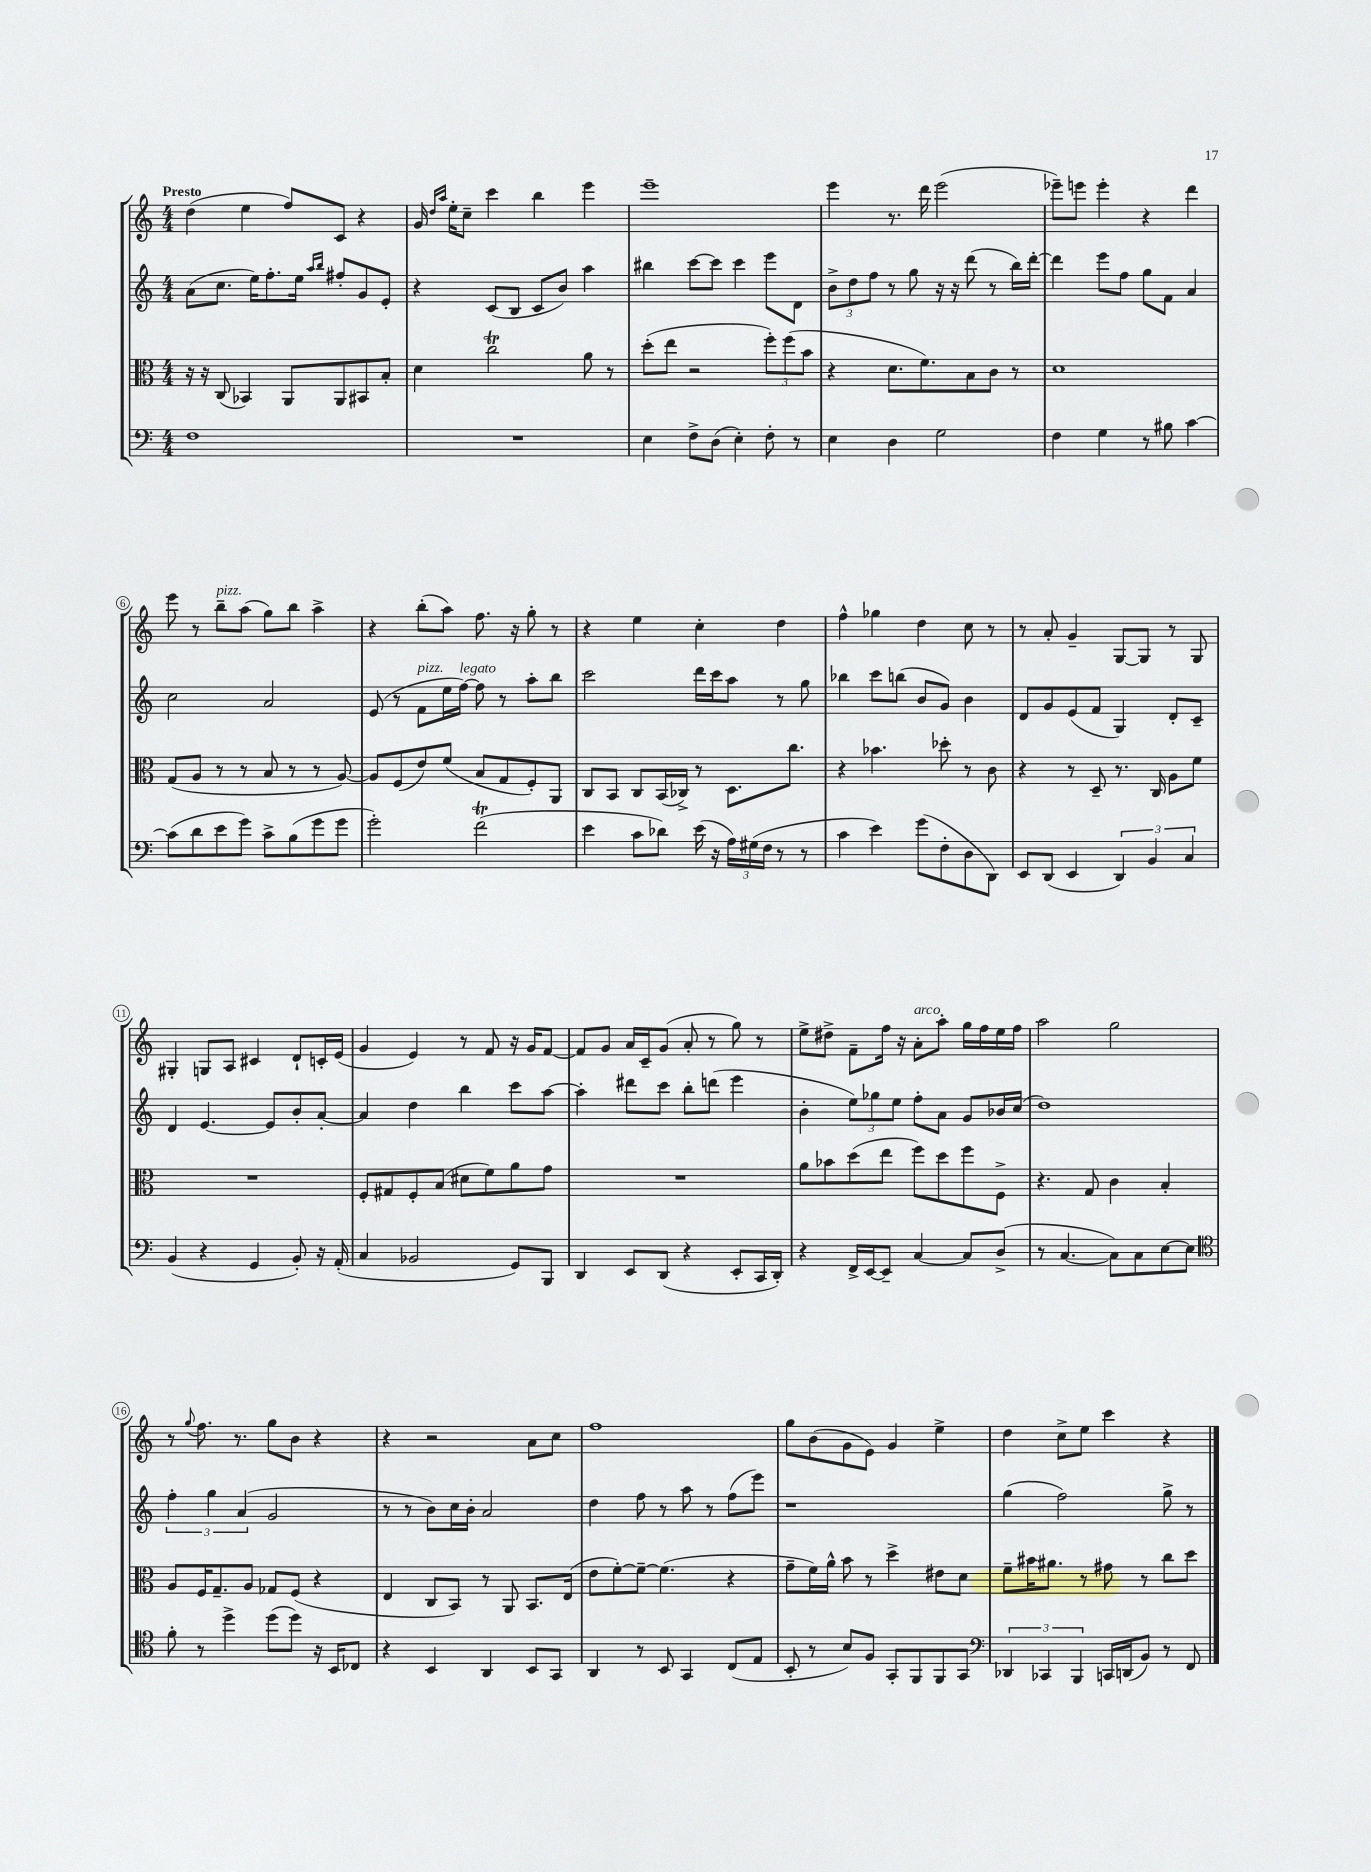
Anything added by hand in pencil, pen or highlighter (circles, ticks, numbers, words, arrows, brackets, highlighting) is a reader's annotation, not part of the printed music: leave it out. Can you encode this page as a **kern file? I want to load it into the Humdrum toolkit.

**kern	**kern	**kern	**kern
*staff4	*staff3	*staff2	*staff1
*clefF4	*clefC3	*clefG2	*clefG2
*k[]	*k[]	*k[]	*k[]
*M4/4	*M4/4	*M4/4	*M4/4
1F	16r	(8a	(4dd
.	16r	.	.
.	(8C	8.cc	.
.	4BB-)	.	4ee
.	.	16ee)	.
.	.	8.ff'	.
.	8AA	.	8ff)
.	.	16ee	.
.	.	16qqaa	.
.	.	16qqbb	.
.	8AA	8ff#'	8c
.	8BB#	8g	4r
.	8B'	8e'	.
=	=	=	=
1r	4d	4r	16g
.	.	.	16qqdd
.	.	.	16qqaa
.	.	.	16ee'
.	.	.	8cc~
.	2cc	(8c	4ccc
.	.	8B	.
.	.	8c	4bb
.	.	8b)	.
.	8a	4aa	4eee
.	8r	.	.
=	=	=	=
4E	(8dd'	4bb#	1eee~
.	8ee	.	.
8F^	2r	[8ccc	.
(8D	.	8ccc]	.
4E')	.	4ccc	.
8F'	12ff')	8eee	.
.	(12ff	.	.
8r	.	8d	.
.	12b	.	.
=	=	=	=
4E	4r	12b^	4eee
.	.	12dd	.
.	.	12ff	.
4D	8.d	8r	8.r
.	.	8gg	.
.	8.f)	.	16ddd
2G	.	16r	(2eee
.	.	16r	.
.	8B	(8ddd	.
.	8c	8r	.
.	8r	16bb)	.
.	.	[16ddd'	.
=	=	=	=
4F	1d	4ddd]	8eee-~)
.	.	.	8eee
4G	.	8eee	4eee'
.	.	8ff	.
8r	.	8gg	4r
8B#	.	8f	.
[4c	.	4a	4ddd
=	=	=	=
(8c]	(8G	2cc	8eee
8d	8A	.	8r
8e	8r	.	8bb~
8g)	8r	.	(8aa
8c^	8B	2a	8gg)
(8B	8r	.	8bb
8g	8r	.	4aa^
8g	[8A)	.	.
=	=	=	=
2g')	8A]	(8e	4r
.	(8F	8r	.
.	8e)	8f	(8bb'
.	(8f	16ee	8aa)
.	.	[16ff)	.
(2f	8B	8ff]	8.ff
.	8G	8r	.
.	.	.	16r
.	8F')	8aa'	8gg'
.	8AA	8bb	8r
=	=	=	=
4e	8C	2ccc	4r
.	8BB	.	.
8c	8C	.	4ee
8d-)	(16BB	.	.
.	16C-^)	.	.
(16e	8r	16ddd	4cc'
16r	.	16ccc	.
24A)	8.D	8aa	.
(24G#	.	.	.
24F	.	.	.
8r	.	8r	4dd
.	8.cc	.	.
8r	.	8gg	.
=	=	=	=
4c	4r	4bb-	4ff^^
4e)	4.b-	8ccc	4gg-
.	.	(8bb	.
(8g	.	8b	4dd
8F'	8dd-'	8g)	.
8D	8r	4b	8cc
8DD)	8c	.	8r
=	=	=	=
8EE	4r	8d	8r
(8DD	.	8g	8a'
4EE	8r	(8e	4g~
.	8D~	8f	.
6DD)	8.r	4G)	[8G
.	.	.	8G]
6BB	.	.	.
.	16C	.	.
.	8A	8d'	8r
6C	.	.	.
.	8f	8c~	8G
=	=	=	=
(4BB	1r	4d	4G#'
4r	.	[4.e	8G
.	.	.	8A
4GG	.	.	4c#
.	.	8e]	.
8BB')	.	8b'	8d`
16r	.	[8a'	16c'
(16AA'	.	.	(16e
=	=	=	=
4C	8F'	4a]	4g
.	8G#	.	.
2BB-	8F'	4dd	4e)
.	(8B	.	.
.	8d#	4bb	8r
.	8f)	.	8f
8GG)	8a	8ccc	16r
.	.	.	16g
8BBB	8g	[8aa	[8f
=	=	=	=
4DD	1r	4aa']	8f]
.	.	.	8g
8EE	.	8ddd#	16a
.	.	.	16c~
(8DD	.	8ccc	(8g
4r	.	8bb'	8a'
.	.	(8ddd	8r
8EE'	.	4eee	8gg)
16CC	.	.	8r
16DD')	.	.	.
=	=	=	=
4r	8a	4b'	8ee^
.	8b-	.	8dd#^
16FF^	(8dd	12ee)	8f~
[16EE	.	.	.
.	.	12gg-	.
8EE~]	8ee	.	16ff
.	.	12ee	.
.	.	.	16r
[4C	8ff)	8ff'	8a'
.	8dd	8a	8aa'
8C]	8ff	8g	16gg
.	.	.	16ff
(8D^	8F^	16b-	16ee
.	.	(16cc	16ff
=	=	=	=
8r	4.r	1dd)	2aa
[4.C	.	.	.
.	8G	.	.
8C])	4c	.	2gg
8C	.	.	.
[8E	4B'	.	.
8E]	.	.	.
=	=	=	=
*clefC4	*	*	*
8f'	8A	6ff'	8r
.	.	.	8qqgg
8r	16F	.	8.ff
.	.	6gg	.
.	8.G~	.	.
4dd^	.	.	.
.	.	.	8.r
.	.	(6a	.
.	8A	.	.
(8dd	8G-	2g	8gg
8dd)	(8F	.	8b
16r	4r	.	4r
16BB	.	.	.
8C-	.	.	.
=	=	=	=
4r	4E	8r	4r
.	.	8r	.
4BB	8C	8b)	2r
.	8BB)	16cc	.
.	.	16b'	.
4AA	8r	2a	.
.	8AA	.	.
8BB	8.BB	.	8a
8GG	.	.	8cc
.	(16E	.	.
=	=	=	=
4AA	8e	4dd	1ff
.	[8f')	.	.
8r	8f~_	8ff	.
8BB	(4.f]	8r	.
4GG	.	8aa	.
.	.	8r	.
(8C	4r	(8ff	.
8E	.	8eee)	.
=	=	=	=
8BB'	8g~	1r	8gg
8r	16f)	.	(8b
.	16a^^	.	.
8B)	8b	.	8g
8F	8r	.	8e)
8GG'	4dd^	.	4g
8FF	.	.	.
8FF	8e#	.	4ee^
8GG	8d	.	.
=	=	=	=
*clefF4	*	*	*
6DD-	8f~	(4gg	4dd
.	16b#	.	.
6CC-	.	.	.
.	8.a#	.	.
.	.	2ff)	8cc^
6BBB	.	.	.
.	8r	.	8ee
16CC	8g#	.	4ccc
(16DD	.	.	.
8BB)	8r	.	.
8r	8cc	8gg^	4r
8FF	8dd	8r	.
==	==	==	==
*-	*-	*-	*-
